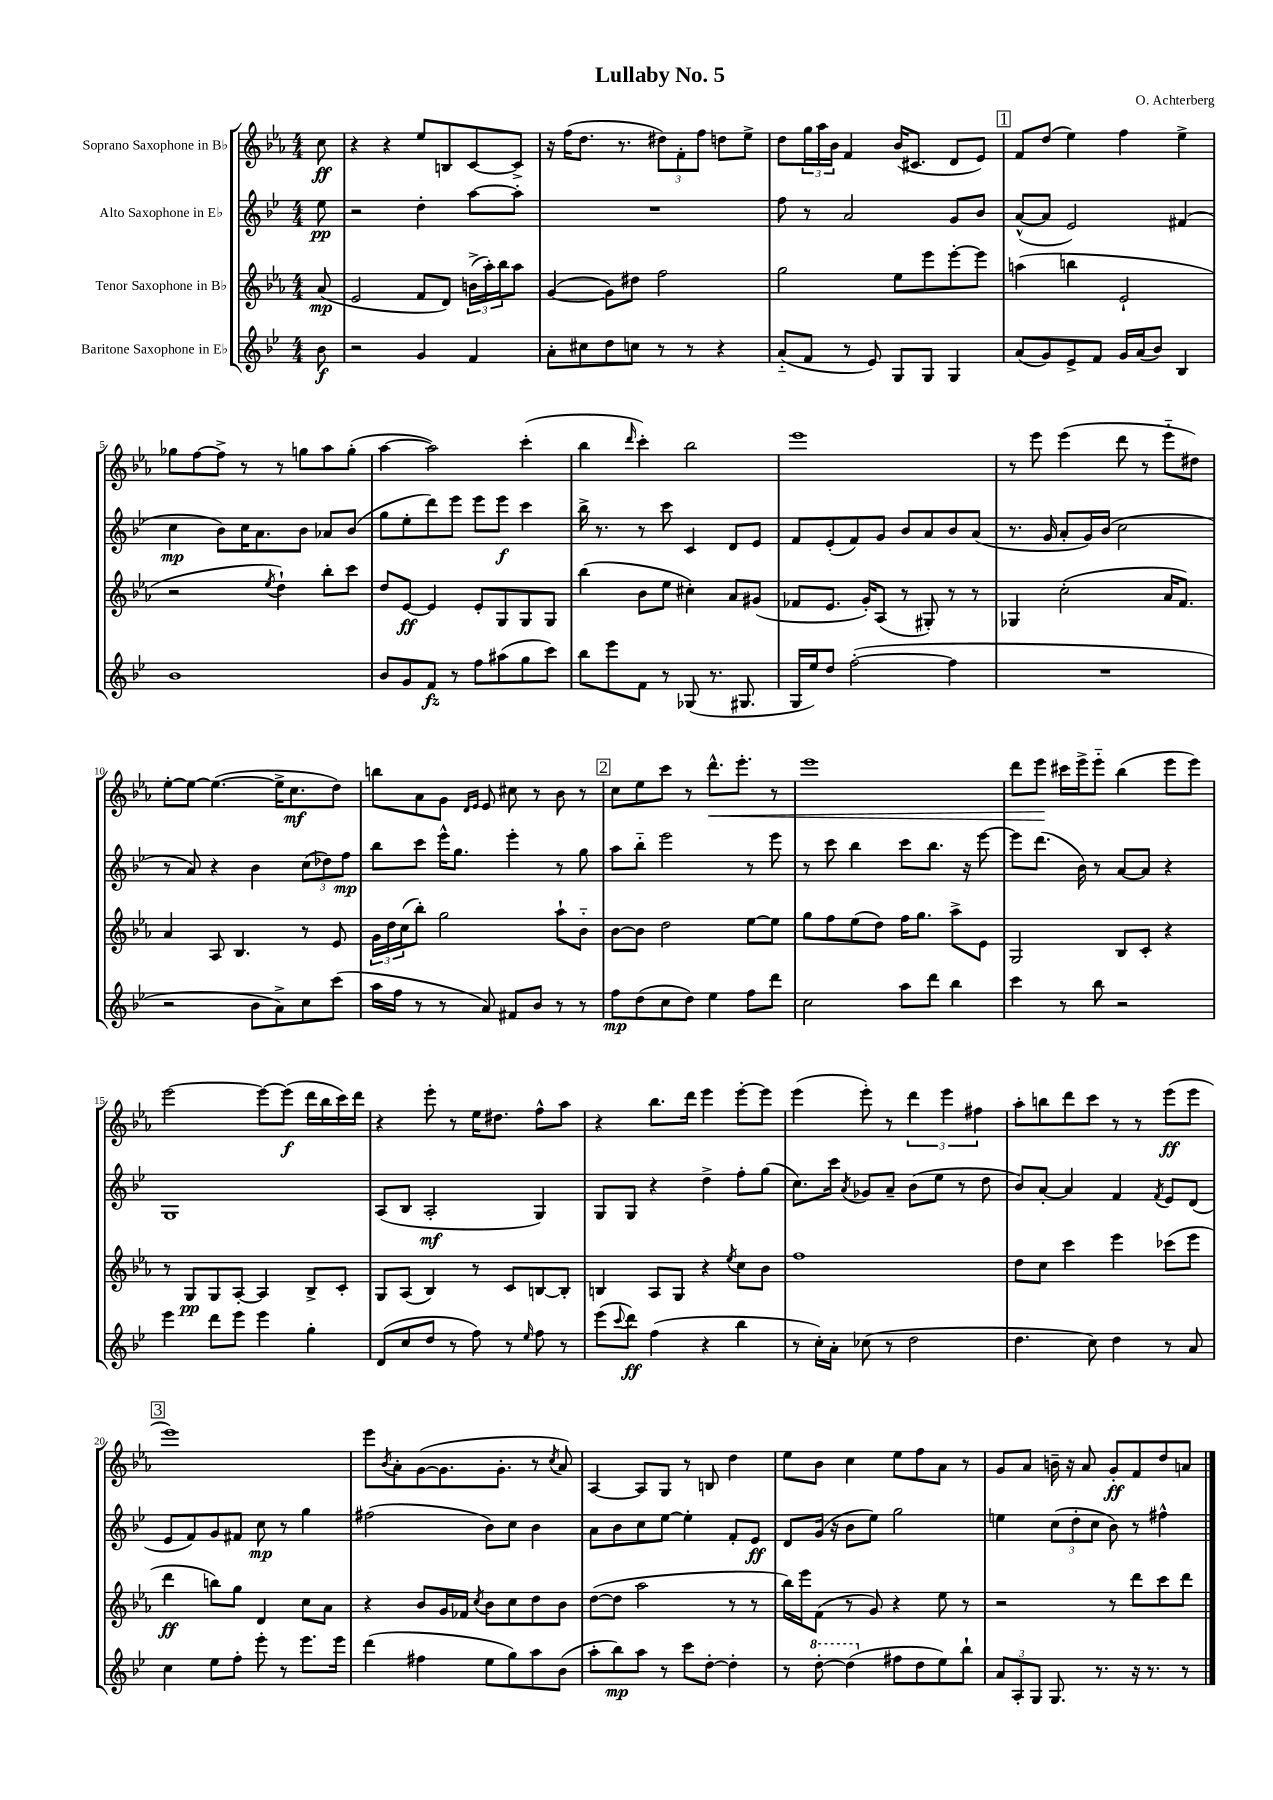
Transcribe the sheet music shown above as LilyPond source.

\header { title = "Lullaby No. 5" composer = "O. Achterberg" }
<<
\new StaffGroup <<
\new Staff = "s0" \with { instrumentName = "Soprano Saxophone in Bb" } {
    \clef treble \key ees \major \numericTimeSignature \time 4/4 \partial 8
    c''8\ff |
    r4 r4 ees''8 b8 c'8~ c'8-> |
    r16 f''16( d''8. r8. \tuplet 3/2 { dis''8) f'8-. f''8 } d''8 ees''8-> |
    d''8 \tuplet 3/2 { g''16 aes''16 bes'16 } f'4 bes'16( cis'8. d'8 ees'8) |
    \mark \markup { \box "1" } f'8 d''8( ees''4) f''4 ees''4-> |
    ges''8 f''8~ f''8-> r8 r8 g''8 aes''8 g''8-.( |
    aes''4~ aes''2) c'''4-.( |
    bes''4 \grace { d'''16 } c'''4-.) bes''2 |
    ees'''1 |
    r8 ees'''8 ees'''4( d'''8 r8 ees'''8-_ dis''8) |
    ees''8~-. ees''8~ ees''4.~( ees''16-> c''8.\mf d''8) |
    b''8 aes'8 g'8 \grace { d'16 ees'16 } ees'8 cis''8 r8 bes'8 r8 |
    \mark \markup { \box "2" } c''8 ees''8 c'''8 r8 d'''8.-^\< ees'''8.-. r8 |
    ees'''1 |
    d'''8 ees'''8\! cis'''16 ees'''16-> ees'''8-_ bes''4( ees'''8 ees'''8) |
    ees'''2~ ees'''8~ ees'''8\f( d'''16 bes''16 c'''16) d'''16 |
    r4 ees'''8-. r8 ees''16 dis''8. f''8-^ aes''8 |
    r4 bes''8. d'''16 ees'''4 ees'''8~-. ees'''8 |
    ees'''4( ees'''8-.) r8 \tuplet 3/2 { d'''4 ees'''4 fis''4 } |
    aes''8-. b''8 d'''8 c'''8 r8 r8 ees'''8\ff( ees'''8 |
    \mark \markup { \box "3" } ees'''1) |
    ees'''8 \acciaccatura { bes'8 } aes'8-. g'8~( g'8. g'8.-. r8 \acciaccatura { c''8 } aes'8) |
    aes4~ aes8 g8 r8 b8 d''4 |
    ees''8 bes'8 c''4 ees''8 f''8 aes'8 r8 |
    g'8 aes'8 b'16-- r16 aes'8 g'8-.\ff f'8 d''8 a'8 \bar "|." |
}
\new Staff = "s1" \with { instrumentName = "Alto Saxophone in Eb" } {
    \clef treble \key bes \major \numericTimeSignature \time 4/4 \partial 8
    ees''8\pp |
    r2 d''4-. a''8~ a''8-. |
    R1 |
    f''8 r8 a'2 g'8 bes'8 |
    \mark \markup { \box "1" } a'8~-^( a'8 ees'2) fis'4( |
    c''4\mp bes'8) c''16 a'8. bes'8 aes'8 bes'8( |
    g''8 ees''8-. d'''8) ees'''8 ees'''8 ees'''8\f c'''4 |
    bes''16-> r8. r8 c'''8 c'4 d'8 ees'8 |
    f'8 ees'8-.( f'8) g'8 bes'8 a'8 bes'8 a'8( |
    r8. g'16 a'8-. g'16) bes'16( c''2 |
    r8 a'8) r4 bes'4 \tuplet 3/2 { c''8( des''8) f''8\mp } |
    bes''8 c'''8 ees'''16-^ g''8. ees'''4-. r8 g''8 |
    \mark \markup { \box "2" } a''8 bes''8-_ ees'''2 r8 ees'''8 |
    r8 c'''8 bes''4 c'''8 bes''8. r16 ees'''8~ |
    ees'''8 d'''8.( bes'16) r8 a'8~ a'8 r4 |
    g1 |
    a8( bes8 a2-.\mf g4) |
    g8 g8 r4 d''4-> f''8-. g''8( |
    c''8.) c'''16 \acciaccatura { a'8 } ges'8 a'8-- bes'8( ees''8 r8 d''8 |
    bes'8) a'8~-. a'4 f'4 \acciaccatura { f'8 } ees'8 d'8( |
    \mark \markup { \box "3" } ees'8 f'8) g'8 fis'8 c''8\mp r8 g''4 |
    fis''2( bes'8) c''8 bes'4 |
    a'8 bes'8 c''8 ees''8~ ees''4-. f'8-. ees'8\ff |
    d'8 g'16( r16 bes'8 ees''8) g''2 |
    e''4 \tuplet 3/2 { c''8( d''8-. c''8 } bes'8) r8 fis''4-^ \bar "|." |
}
\new Staff = "s2" \with { instrumentName = "Tenor Saxophone in Bb" } {
    \clef treble \key ees \major \numericTimeSignature \time 4/4 \partial 8
    aes'8\mp( |
    ees'2 f'8 d'8) \tuplet 3/2 { b'16->( aes''16-.) bes''16 } aes''8 |
    g'4~( g'8) dis''8 f''2 |
    g''2 ees''8 ees'''8 ees'''8~-. ees'''8 |
    \mark \markup { \box "1" } a''4( b''4 ees'2-! |
    r2 \acciaccatura { ees''8 } d''4-!) bes''8-. c'''8 |
    d''8 ees'8~\ff ees'4 ees'8-. g8 g8 g8 |
    bes''4( bes'8 ees''8 cis''4-.) aes'8 gis'8( |
    fes'8 ees'8. g'16-.) aes8( r8 gis8-.) r8 r8 |
    ges4 c''2-.( aes'16 f'8.) |
    aes'4 aes8 bes4. r8 ees'8 |
    \tuplet 3/2 { g'16 d''16 c''16( } bes''8-.) g''2 aes''8-! bes'8-_ |
    \mark \markup { \box "2" } bes'8~ bes'8 d''2 ees''8~ ees''8 |
    g''8 f''8 ees''8( d''8) f''16 g''8. aes''8-> ees'8 |
    g2 bes8 c'8-. r4 |
    r8 g8\pp g8 aes8~-. aes4 bes8-> c'8-. |
    g8 aes8( bes4) r8 c'8 b8~ b8-. |
    b4 aes8 g8 r4 \acciaccatura { ees''8 } c''8 bes'8 |
    f''1 |
    d''8 c''8 c'''4 ees'''4 ces'''8( ees'''8 |
    \mark \markup { \box "3" } d'''4\ff b''8) g''8 d'4 c''8 aes'8 |
    r4 bes'8 g'16 fes'16 \acciaccatura { c''8 } bes'8 c''8 d''8 bes'8 |
    d''8~( d''8 aes''2 r8 r8 |
    bes''16) ees'''16 f'8( r8 g'8) r4 ees''8 r8 |
    r2 r8 d'''8 c'''8 d'''8 \bar "|." |
}
\new Staff = "s3" \with { instrumentName = "Baritone Saxophone in Eb" } {
    \clef treble \key bes \major \numericTimeSignature \time 4/4 \partial 8
    bes'8\f |
    r2 g'4 f'4 |
    a'8-. cis''8 d''8 c''8 r8 r8 r4 |
    a'8-_( f'8 r8 ees'8) g8 g8 g4 |
    \mark \markup { \box "1" } a'8( g'8) ees'8-> f'8 g'16 a'16( bes'8) bes4 |
    bes'1 |
    bes'8 g'8 f'8\fz r8 f''8 ais''8( g''8 c'''8) |
    bes''8 ees'''8 f'8 r8 ges8( r8. gis8. |
    g16 ees''16) d''8 f''2~-.( f''4 |
    R1 |
    r2 bes'8 a'8->) c''8 c'''8( |
    a''16 f''16 r8 r8 a'8) fis'8 bes'8 r8 r8 |
    \mark \markup { \box "2" } f''8\mp d''8( c''8 d''8) ees''4 f''8 d'''8 |
    c''2 a''8 d'''8 bes''4 |
    c'''4 r8 bes''8 r2 |
    ees'''4 d'''8 ees'''8 ees'''4 g''4-. |
    d'8( c''8 d''8 r8 f''8) r8 \grace { ees''16 } f''8 r8 |
    ees'''8( \appoggiatura { c'''8 } d'''8\ff) f''4( r4 bes''4 |
    r8 c''16-.) a'16-. ces''8( r8 d''2 |
    d''4. c''8) d''4 r8 a'8 |
    \mark \markup { \box "3" } c''4 ees''8 f''8-. ees'''8-. r8 ees'''8. ees'''16 |
    d'''4( fis''4 ees''8 g''8) a''8 bes'8( |
    a''8-. bes''8\mp) a''8 r8 c'''8 d''8~-. d''4-. |
    r8 \ottava #1 d'''8~-. d'''4( \ottava #0 fis''8 d''8 ees''8) bes''8-! |
    \tuplet 3/2 { a'8 a8-. g8 } g8. r8. r16 r8. r8 \bar "|." |
}
>>
>>
